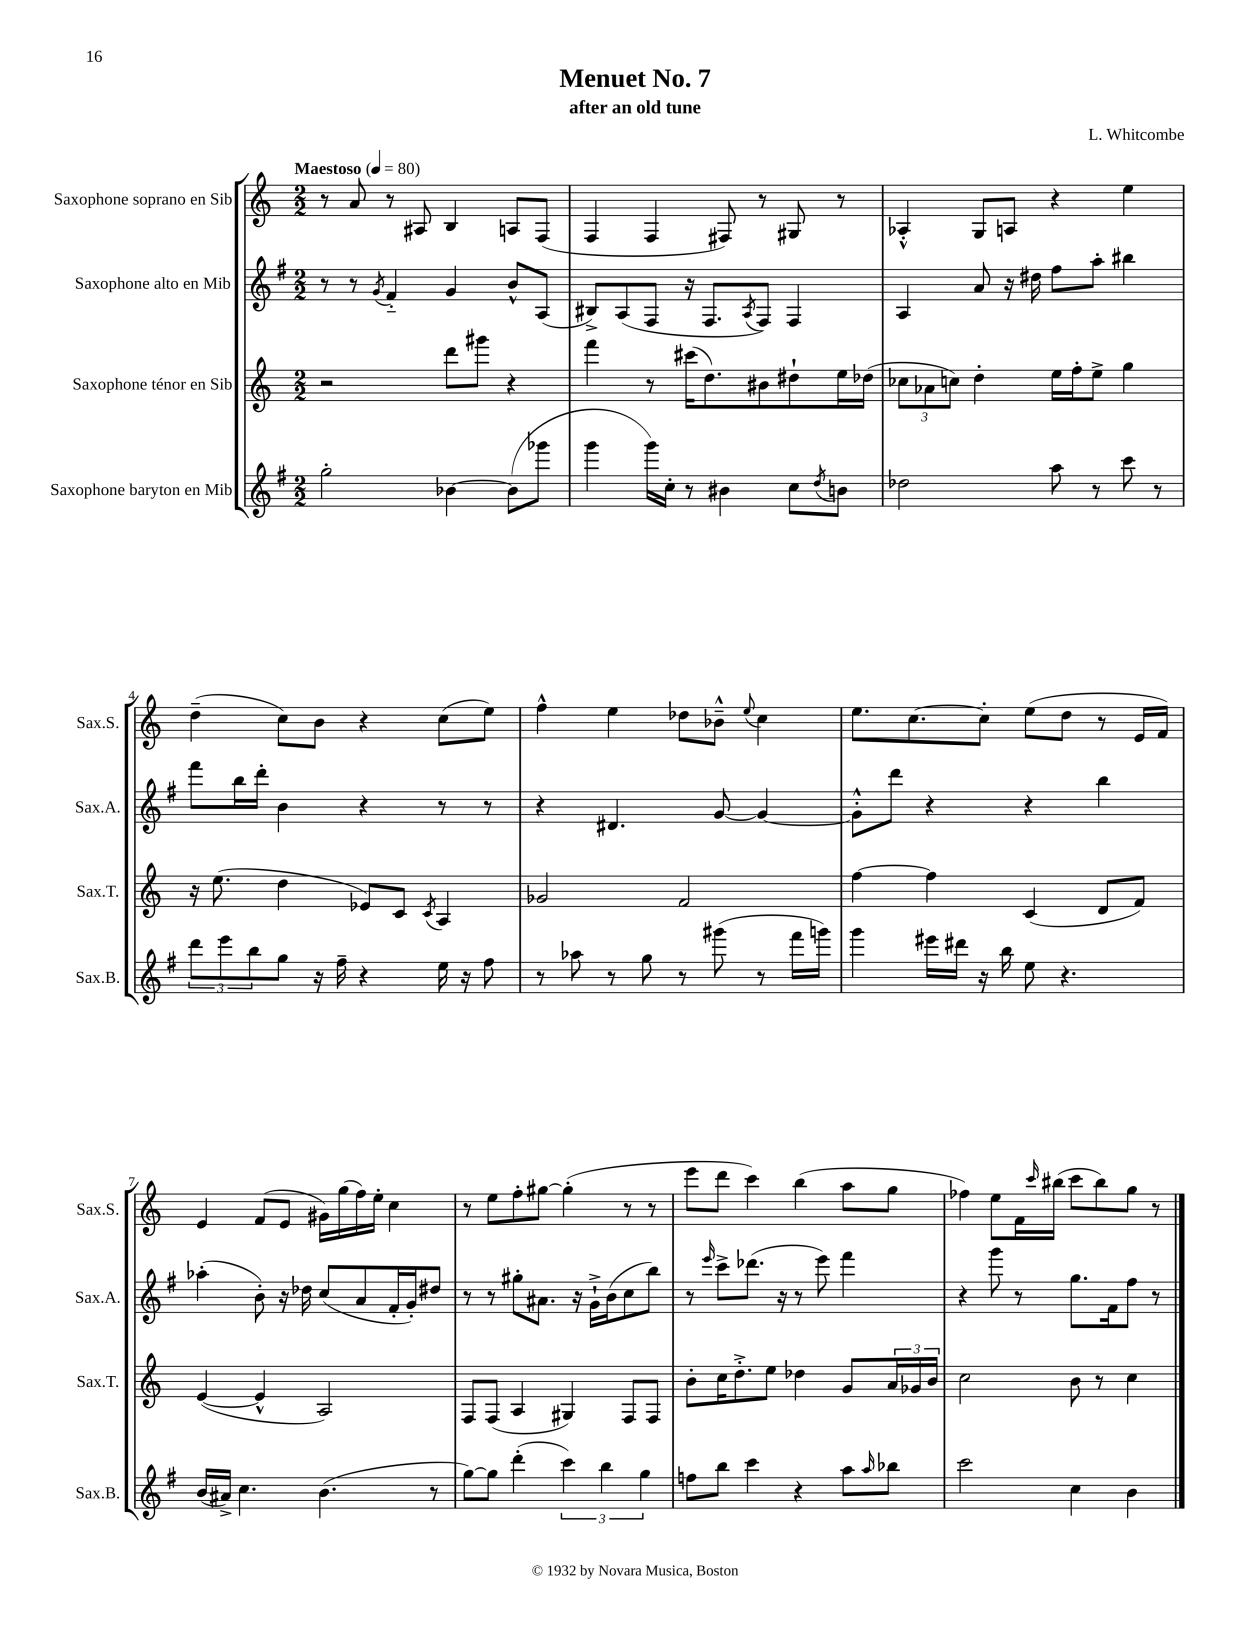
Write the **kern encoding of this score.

**kern	**kern	**kern	**kern
*part4	*part3	*part2	*part1
*staff4	*staff3	*staff2	*staff1
*I"Saxophone baryton en Mib	*I"Saxophone ténor en Sib	*I"Saxophone alto en Mib	*I"Saxophone soprano en Sib
*I'Sax.B.	*I'Sax.T.	*I'Sax.A.	*I'Sax.S.
*clefG2	*clefG2	*clefG2	*clefG2
*k[f#]	*k[]	*k[f#]	*k[]
*M2/2	*M2/2	*M2/2	*M2/2
*MM80	*MM80	*MM80	*MM80
=1	=1	=1	=1
!	!	!	!LO:TX:a:B:t=Maestoso
2gg'\	2r	8r	8r
.	.	8r	8a/
.	.	8qg/	.
.	.	4f#/	8r
.	.	.	8A#X/
[4b-X\	8ddd\L	4g/	4B/
.	8ggg#X\J	.	.
(8b-\L]	4r	8b^^/L	8An/L
8ggg-X\J	.	(8A/J	(8F/J
=2	=2	=2	=2
4ggg\	4fff\	8B#X^/L)	4F/
.	.	(8A/	.
16ggg\LL)	8r	8F#/J	4F/
16cc'\JJ	.	.	.
8r	(16ccc#X\KL	16r	.
.	8.dd\)	8.F#/L	.
4b#X\	.	.	8F#X/)
.	.	8qA/	.
.	8b#X\	8F#/J)	8r
8cc\L	8dd#X`\	4F#/	8G#X/
8qdd/	.	.	.
8bn\J	16ee\L	.	8r
.	(16dd-X\JJ	.	.
=3	=3	=3	=3
2dd-X\	12cc-X\L	4A/	4A-X'^^/
.	12a-X\	.	.
.	12ccn\J)	.	.
.	4dd'\	8a/	8G/L
.	.	16r	8An/J
.	.	16dd#X\	.
8aa\	16ee\LL	8ff#\L	4r
.	16ff'\J	.	.
8r	8ee^\J	8aa'\J	.
8ccc\	4gg\	4bb#X\	4ee\
8r	.	.	.
!!LO:LB:g=z
=4	=4	=4	=4
12ddd\L	16r	8fff#\L	(4dd~\
.	(8.ee\	.	.
12eee\	.	.	.
.	.	16bb\L	.
12bb\	.	.	.
.	.	16ddd'\JJ	.
8gg\J	4dd\	4b\	8cc\L)
16r	.	.	8b\J
16ff#~\	.	.	.
4r	8e-X/L)	4r	4r
.	8c/J	.	.
.	8qc/	.	.
16ee\	4A/	8r	(8cc\L
16r	.	.	.
8ff#\	.	8r	8ee\J)
=5	=5	=5	=5
8r	2g-X/	4r	4ff^^\
8aa-X\	.	.	.
8r	.	4.d#X/	4ee\
8gg\	.	.	.
8r	2f/	.	8dd-X\L
(8ggg#X\	.	[8g/	8b-X~^^\J
.	.	.	8qqee/
8r	.	4g/_	4cc\
16fff#\LL	.	.	.
16gggn\JJ)	.	.	.
=6	=6	=6	=6
4ggg\	[4ff\	8g'^^\L]	8.ee\L
.	.	8ddd\J	.
.	.	.	[8.cc\
16eee#X\LL	4ff\]	4r	.
16ddd#X\JJ	.	.	.
16r	.	.	8cc'\J]
16bb\	.	.	.
8ee\	(4c/	4r	(8ee\L
4.r	.	.	8dd\J
.	8d/L	4bb\	8r
.	8f/J)	.	16e/LL
.	.	.	16f/JJ)
!!LO:LB:g=z
=7	=7	=7	=7
(16b/LL	([4e/	(4aa-X'\	4e/
16a#X^/JJ)	.	.	.
4.cc\	.	.	.
.	4e^^/]	8b'\)	(8f/L
.	.	16r	8e/J
.	.	16dd-X\	.
(4.b\	2A/)	(8cc/L	16g#X\LL)
.	.	.	(16gg\
.	.	8a/	16ff\)
.	.	.	16ee'\JJ
.	.	16f#'/L	4cc\
.	.	16g'/J)	.
8r	.	8dd#X/J	.
=8	=8	=8	=8
[8gg\L)	8F/L	8r	8r
8gg\J]	(8F/J	8r	8ee\L
(4ddd'\	4A/	8gg#X'\L	8ff'\
.	.	8.a#X\J	[8gg#X\J
6ccc\)	4G#X/)	.	(4gg#'\]
.	.	16r	.
.	.	16g`^\LL	.
6bb\	.	.	.
.	.	(16b\J	.
.	8F/L	8cc\	8r
6gg\	.	.	.
.	8F/J	8bb\J)	8r
=9	=9	=9	=9
8ffn\L	8b'\L	8r	8eee\L
.	.	16qqeee/	.
8bb\J	16cc\K	8ccc^\L	8ddd\J
.	8.dd'^\	.	.
4ccc\	.	(8.ddd-X\J	4ccc\)
.	8ee\J	.	.
.	.	16r	.
4r	4dd-X\	8r	(4bb\
.	.	8eee\)	.
8aa\L	8g/L	4fff#\	8aa\L
16qqaa/	.	.	.
8bb-X\J	24a/L	.	8gg\J
.	24g-X/	.	.
.	24b/JJ	.	.
=10	=10	=10	=10
2ccc\	2cc\	4r	4ff-X\)
.	.	8ggg\	8ee\L
.	.	8r	16f\L
.	.	.	16qqccc/
.	.	.	(16bb#X\JJ
4cc\	8b\	8.gg\L	8ccc\L
.	8r	.	8bb#\)
.	.	16f#\k	.
4b\	4cc\	8ff#\J	8gg\J
.	.	8r	8r
==	==	==	==
*-	*-	*-	*-
